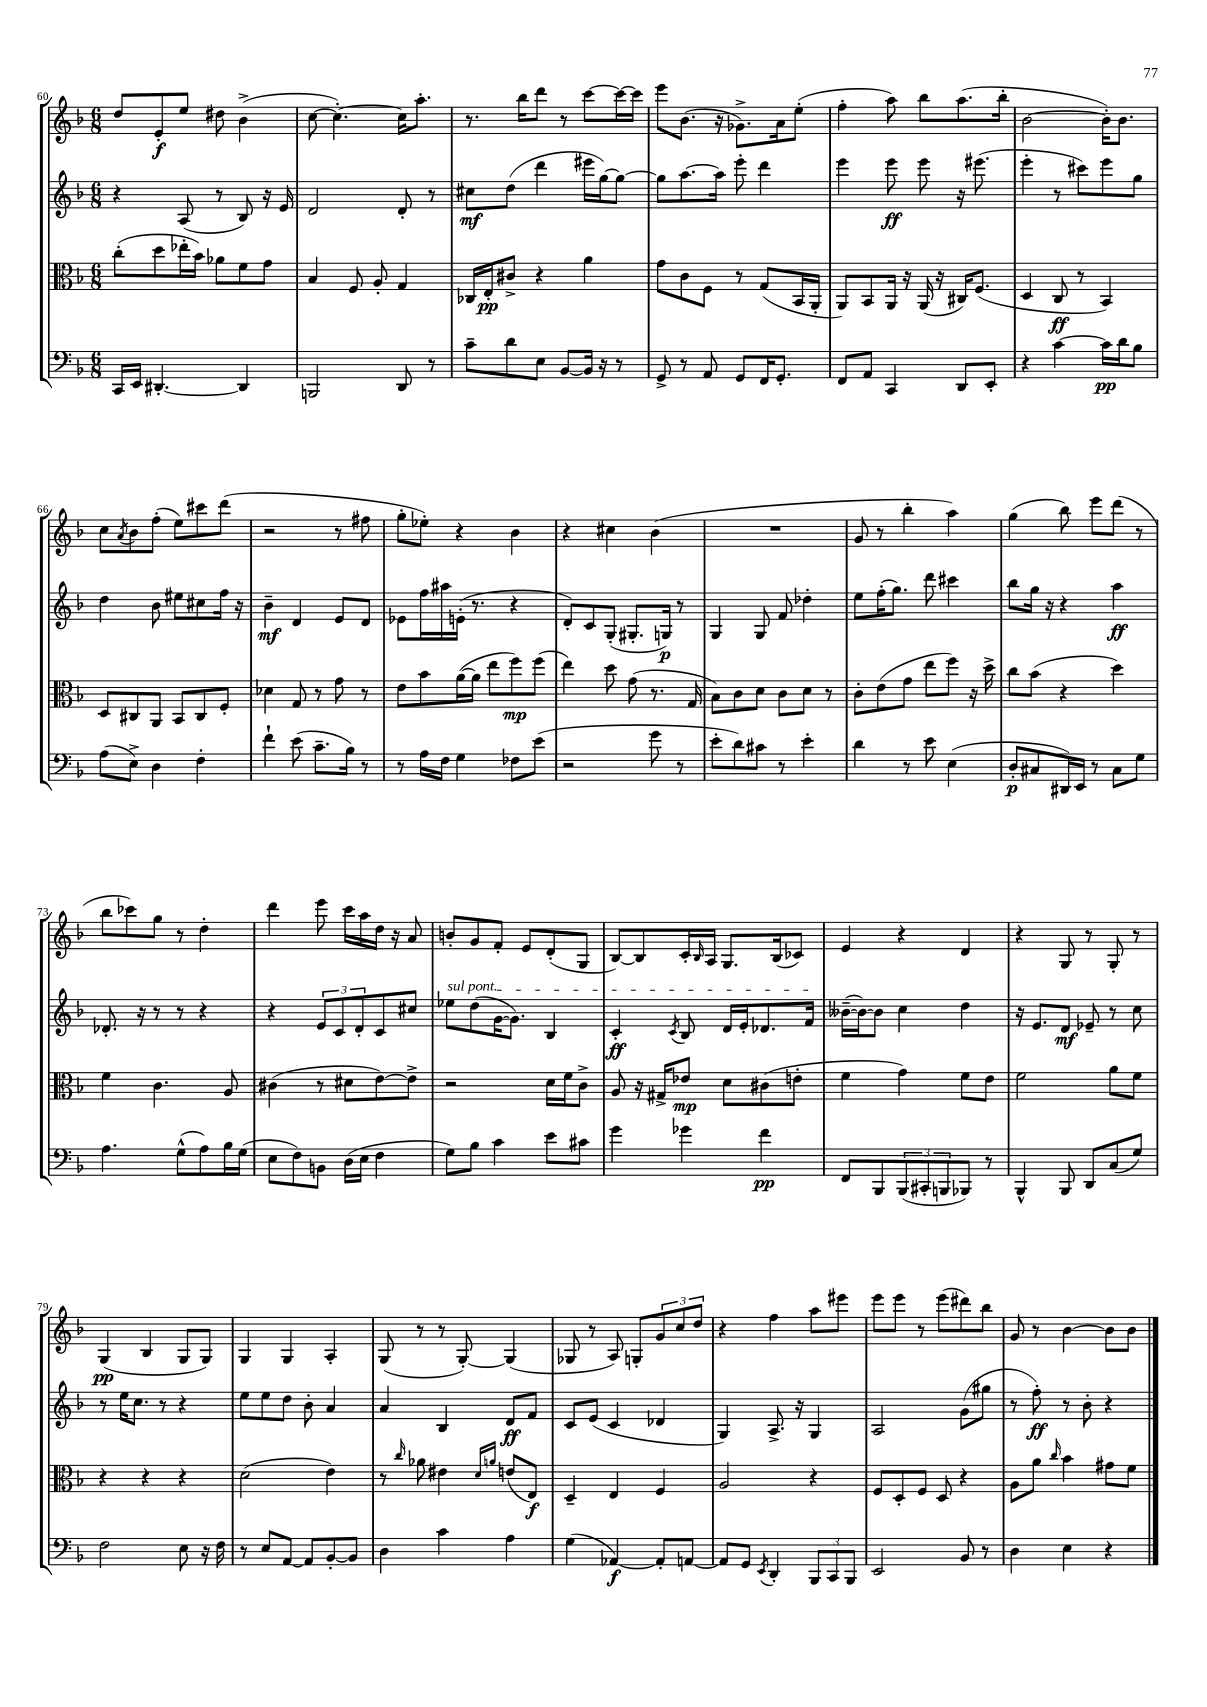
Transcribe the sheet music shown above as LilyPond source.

<<
\new StaffGroup <<
\new Staff = "s0" {
    \clef treble \key f \major \numericTimeSignature \time 6/8
    d''8 e'8-.\f e''8 dis''8 bes'4->( |
    c''8~ c''4.~-.) c''16 a''8.-. |
    r8. bes''16 d'''8 r8 c'''8~ c'''16~ c'''16 |
    e'''8 bes'8.( r16 ges'8.->) a'16 e''8-.( |
    f''4-. a''8) bes''8 a''8.( bes''16-. |
    bes'2~ bes'16-.) bes'8. |
    c''8 \acciaccatura { a'8 } bes'8 f''8-.( e''8) cis'''8 d'''8( |
    r2 r8 fis''8 |
    g''8-. ees''8-.) r4 bes'4 |
    r4 cis''4 bes'4( |
    R2. |
    g'8 r8 bes''4-. a''4) |
    g''4( bes''8) e'''8 d'''8( r8 |
    bes''8 ces'''8) g''8 r8 d''4-. |
    d'''4 e'''8 c'''16 a''16 d''16 r16 a'8 |
    b'8-. g'8 f'8-. e'8 d'8-.( g8 |
    bes8~) bes8 c'16-. \grace { bes16 } a16 g8. bes16( ces'8) |
    e'4 r4 d'4 |
    r4 g8 r8 g8-. r8 |
    g4\pp( bes4 g8 g8) |
    g4 g4 a4-. |
    g8( r8 r8 g8~-.) g4( |
    ges8 r8 a8) g8-. \tuplet 3/2 { g'8 c''8 d''8 } |
    r4 f''4 a''8 eis'''8 |
    e'''8 e'''8 r8 e'''8( dis'''8) bes''8 |
    g'8 r8 bes'4~ bes'8 bes'8 \bar "|." |
}
\new Staff = "s1" {
    \clef treble \key f \major \numericTimeSignature \time 6/8
    r4 a8( r8 bes8) r16 e'16 |
    d'2 d'8-. r8 |
    cis''8\mf d''8( d'''4 eis'''16 g''16~) g''8~ |
    g''8 a''8.~ a''16 e'''8-. d'''4 |
    e'''4 e'''8\ff e'''8 r16 eis'''8.( |
    e'''4-. r8 cis'''8) e'''8 g''8 |
    d''4 bes'8 eis''8 cis''8 f''16 r16 |
    bes'4--\mf d'4 e'8 d'8 |
    ees'8 f''16 ais''16 e'16-.( r8. r4 |
    d'8-.) c'8 g8-.( gis8.-. g16\p) r8 |
    g4 g8 f'8 des''4-. |
    e''8 f''16-.( g''8.) d'''8 cis'''4 |
    bes''8 g''16 r16 r4 a''4\ff |
    des'8.-. r16 r8 r8 r4 |
    r4 \tuplet 3/2 { e'8 c'8 d'8-. } c'8 cis''8 |
    \once \override TextSpanner.bound-details.left.text = \markup { \italic "sul pont." } ees''8\startTextSpan d''8( g'16~ g'8.) bes4 |
    c'4-.\ff \acciaccatura { c'8 } bes8 d'16 e'16-. des'8. f'16\stopTextSpan |
    beses'16~--( beses'16~) beses'8 c''4 d''4 |
    r16 e'8. d'8\mf ees'8-- r8 c''8 |
    r8 e''16 c''8. r8 r4 |
    e''8 e''8 d''8 bes'8-. a'4 |
    a'4 bes4 d'8\ff f'8 |
    c'8 e'8( c'4 des'4 |
    g4) a8.-> r16 g4 |
    a2 g'8( gis''8 |
    r8 f''8-.\ff) r8 bes'8-. r4 \bar "|." |
}
\new Staff = "s2" {
    \clef alto \key f \major \numericTimeSignature \time 6/8
    c''8-.( d''8 ees''16-. bes'16) aes'8 f'8 g'8 |
    bes4 f8 a8-. g4 |
    ces16 e16-.\pp cis'8-> r4 a'4 |
    g'8 c'8 f8 r8 g8( bes,16 a,16-. |
    a,8) bes,8 a,16 r16 a,16( r16 cis16) f8.( |
    d4 c8\ff r8 bes,4) |
    d8 cis8 a,8 bes,8 cis8 f8-. |
    des'4 g8 r8 g'8 r8 |
    e'8 bes'8 a'16~( a'16 e''8 f''8\mp) f''8( |
    e''4) d''8 g'8( r8. g16 |
    bes8) c'8 d'8 c'8 d'8 r8 |
    c'8-. e'8( g'8 e''8 f''8) r16 d''16-> |
    c''8 bes'8( r4 d''4) |
    f'4 c'4. a8 |
    cis'4( r8 dis'8 e'8~) e'8-> |
    r2 d'16 f'16 c'8-> |
    a8 r16 gis16-> ees'8\mp d'8 cis'8( e'8-. |
    f'4 g'4) f'8 e'8 |
    f'2 a'8 f'8 |
    r4 r4 r4 |
    d'2( e'4) |
    r8 \grace { c''16 } aes'8 eis'4 \grace { d'16 a'16 } e'8( e8\f) |
    d4-- e4 f4 |
    a2 r4 |
    f8 d8-. f8 d8 r4 |
    a8 a'8 \grace { c''16 } bes'4 gis'8 f'8 \bar "|." |
}
\new Staff = "s3" {
    \clef bass \key f \major \numericTimeSignature \time 6/8
    c,16 e,16 dis,4.~-. dis,4 |
    b,,2 d,8 r8 |
    c'8-- d'8 e8 bes,8~ bes,16 r16 r8 |
    g,8-> r8 a,8 g,8 f,16 g,8.-. |
    f,8 a,8 c,4 d,8 e,8-. |
    r4 c'4~ c'16\pp d'16 bes8 |
    a8( e8->) d4 f4-. |
    f'4-! e'8( c'8.-- bes16) r8 |
    r8 a16 f16 g4 fes8 e'8( |
    r2 g'8 r8 |
    e'8-. d'8) cis'8 r8 e'4-. |
    d'4 r8 e'8 e4( |
    d8-.\p cis8 dis,16) e,16 r8 cis8 g8 |
    a4. g8-^( a8) bes16 g16( |
    e8 f8) b,8 d16( e16 f4 |
    g8) bes8 c'4 e'8 cis'8 |
    g'4 ges'4 f'4\pp |
    f,8 bes,,8 \tuplet 3/2 { bes,,8( cis,8-. b,,8 } bes,,8) r8 |
    bes,,4-^ bes,,8 d,8 c8( g8) |
    f2 e8 r16 f16 |
    r8 e8 a,8~ a,8 bes,8~-. bes,8 |
    d4 c'4 a4 |
    g4( aes,4~\f) aes,8-. a,8~ |
    a,8 g,8 \acciaccatura { e,8 } d,4-. \tuplet 3/2 { bes,,8 c,8 bes,,8 } |
    e,2 bes,8 r8 |
    d4 e4 r4 \bar "|." |
}
>>
>>
\layout { \context { \Score currentBarNumber = #60 } }
